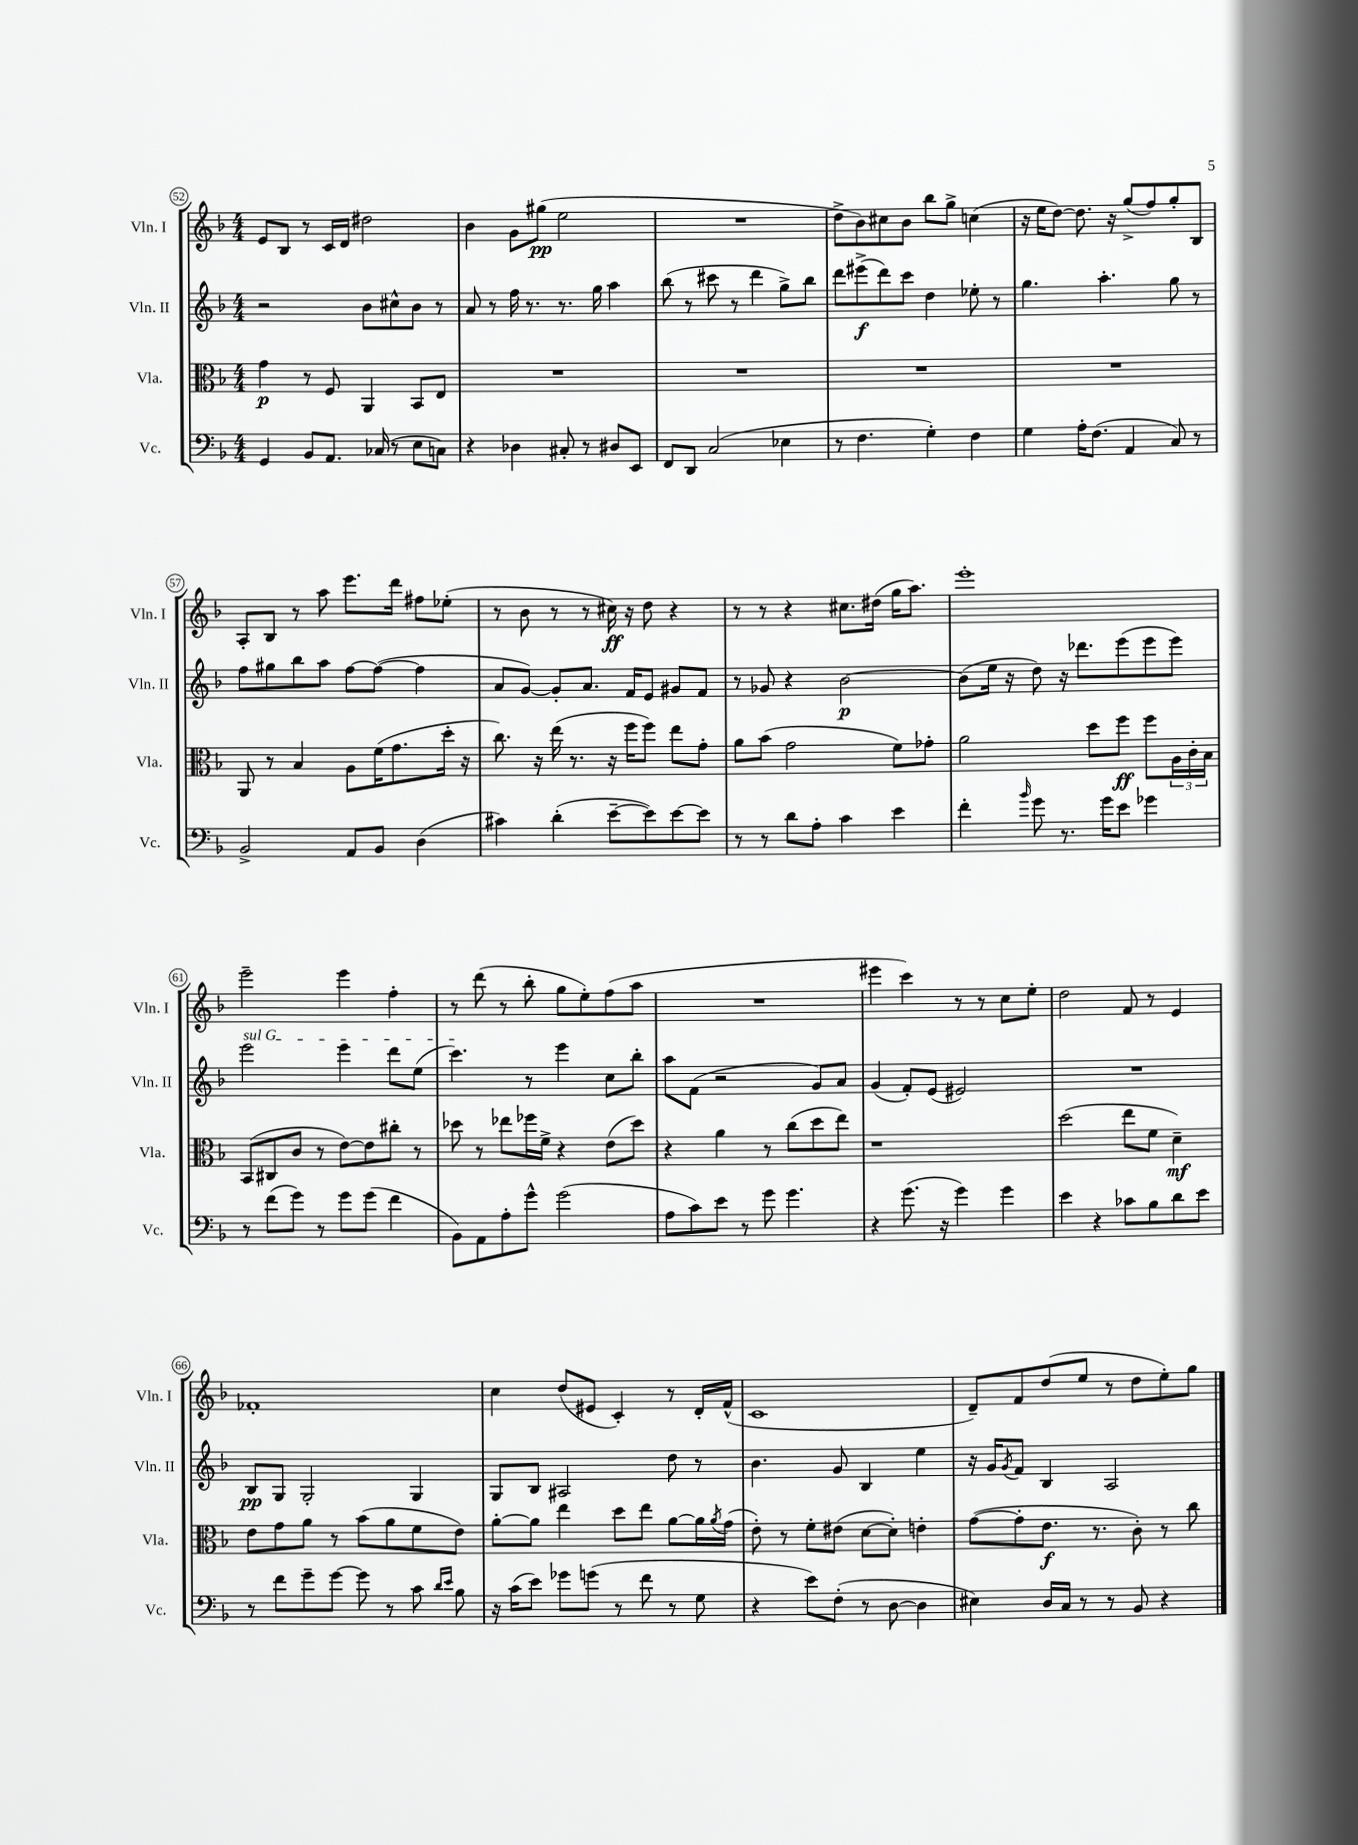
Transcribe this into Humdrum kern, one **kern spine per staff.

**kern	**kern	**dynam	**kern	**dynam	**kern	**dynam
*part4	*part3	*part3	*part2	*part2	*part1	*part1
*staff4	*staff3	*staff3	*staff2	*staff2	*staff1	*staff1
*I"Vc.	*I"Vla.	*	*I"Vln. II	*	*I"Vln. I	*
*I'Vc.	*I'Vla.	*	*I'Vln. II	*	*I'Vln. I	*
*clefF4	*clefC3	*	*clefG2	*	*clefG2	*
*k[b-]	*k[b-]	*	*k[b-]	*	*k[b-]	*
*M4/4	*M4/4	*	*M4/4	*	*M4/4	*
=52	=52	=52	=52	=52	=52	=52
4GG/	4g\	p	2r	.	8e/L	.
.	.	.	.	.	8B-/J	.
8BB-/L	8r	.	.	.	8r	.
8.AA/J	8F/	.	.	.	16c/LL	.
.	.	.	.	.	16d/JJ	.
.	4AA/	.	8b-\L	.	2dd#X\	.
(16C-X/	.	.	.	.	.	.
8r	.	.	8cc#X^^\	.	.	.
8E\L	8BB-/L	.	8b-\J	.	.	.
8Cn\J)	8E/J	.	8r	.	.	.
=53	=53	=53	=53	=53	=53	=53
4r	1r	.	8a/	.	4b-\	.
.	.	.	8r	.	.	.
4D-X\	.	.	16ff\	.	8g\L	.
.	.	.	8.r	.	.	.
.	.	.	.	.	(8gg#X\J	pp
8C#X'/	.	.	8.r	.	2ee\	.
8r	.	.	.	.	.	.
.	.	.	16gg\	.	.	.
8D#X/L	.	.	4aa\	.	.	.
8EE/J	.	.	.	.	.	.
=54	=54	=54	=54	=54	=54	=54
8FF/L	1r	.	(8bb-\	.	1r	.
8DD/J	.	.	8r	.	.	.
(2C/	.	.	8ccc#X\	.	.	.
.	.	.	8r	.	.	.
.	.	.	4ddd\	.	.	.
4E-X\	.	.	8gg^\L)	.	.	.
.	.	.	8bb-\J	.	.	.
=55	=55	=55	=55	=55	=55	=55
8r	1r	.	8ddd\L	.	8dd^\L	.
4.F\	.	.	(8eee#X^\	f	8b-\)	.
.	.	.	8ddd\)	.	8cc#X\	.
.	.	.	8ccc\J	.	8b-\J	.
4G'\)	.	.	4dd\	.	8bb-\L	.
.	.	.	.	.	8gg^\J	.
4F\	.	.	8ee-X'\	.	(4ccn\	.
.	.	.	8r	.	.	.
=56	=56	=56	=56	=56	=56	=56
4G\	1r	.	4.gg\	.	16r	.
.	.	.	.	.	16ee\KL	.
.	.	.	.	.	[8dd\J)	.
16A'\KL	.	.	.	.	8.dd\]	.
(8.F\J	.	.	.	.	.	.
.	.	.	4.aa'\	.	.	.
.	.	.	.	.	16r	.
4AA/	.	.	.	.	(8gg^/L	.
.	.	.	.	.	8ff/)	.
8C/)	.	.	8gg\	.	8gg'/	.
8r	.	.	8r	.	8B-/J	.
!!LO:LB:g=z
=57	=57	=57	=57	=57	=57	=57
2BB-^/	8AA/	.	8ff\L	.	8A'/L	.
.	8r	.	8gg#X\	.	8B-/J	.
.	4B-/	.	8bb-\	.	8r	.
.	.	.	8aa\J	.	8aa\	.
8AA/L	8A\L	.	[8ff\L	.	8.eee\L	.
8BB-/J	(16f\K	.	(8ff\J_	.	.	.
.	8.g\	.	.	.	16ddd\Jk	.
(4D\	.	.	4ff\]	.	8ff#X\L	.
.	16dd'\Jk	.	.	.	(8ee-X'\J	.
.	16r	.	.	.	.	.
=58	=58	=58	=58	=58	=58	=58
4c#X\)	8.cc\)	.	8a/L	.	8r	.
.	.	.	[8g/J)	.	8b-\	.
.	16r	.	.	.	.	.
(4d'\	(16ee\	.	8g'/L]	.	8r	.
.	8.r	.	.	.	.	.
.	.	.	8.a/J	.	8r	.
[8e~\L	16r	.	.	.	16cc#X\)	ff
.	16ff\KL	.	16f/KL	.	16r	.
8e\])	8ff\J)	.	8e/J	.	8dd\	.
[8e\	8ee\L	.	8g#X/L	.	4r	.
8e\J]	8g'\J	.	8f/J	.	.	.
=59	=59	=59	=59	=59	=59	=59
8r	8a\L	.	8r	.	8r	.
8r	(8b-\J	.	8g-X/	.	8r	.
8d\L	2g\	.	4r	.	4r	.
8A'\J	.	.	.	.	.	.
4c\	.	.	[2b-\	p	8.cc#X\L	.
.	.	.	.	.	(16dd#X\Jk	.
4e\	8f\L)	.	.	.	16gg\KL	.
.	.	.	.	.	8.aa\J)	.
.	8g-X'\J	.	.	.	.	.
=60	=60	=60	=60	=60	=60	=60
4f'\	2a\	.	(8b-\L]	.	1eee'	.
.	.	.	16ee\Jk	.	.	.
.	.	.	16r	.	.	.
16qqb-/	.	.	.	.	.	.
8g\	.	.	8dd\)	.	.	.
8.r	.	.	16r	.	.	.
.	.	.	8.ddd-X\L	.	.	.
.	8dd\L	.	.	.	.	.
16g\KL	.	.	.	.	.	.
8e\J	8ff\J	ff	(8eee\	.	.	.
4g-X\	8ff\L	.	8eee\	.	.	.
.	24A\L	.	8eee\J)	.	.	.
.	24c'\	.	.	.	.	.
.	24B-\JJ	.	.	.	.	.
!!LO:LB:g=z
=61	=61	=61	=61	=61	=61	=61
!	!	!	!LO:TX:a:i:t=sul G	!	!	!
8r	(8BB-/L	.	2eee\	.	2eee~\	.
(8f\L	8C#X/	.	.	.	.	.
8g\J)	8c/J	.	.	.	.	.
8r	8r	.	.	.	.	.
8g\L	[8e\L)	.	4eee\	.	4eee\	.
(8g\J	8e\]	.	.	.	.	.
4f\	8cc#X'\J	.	8ddd\L	.	4ff'\	.
.	8r	.	(8ee\J	.	.	.
=62	=62	=62	=62	=62	=62	=62
8BB-\L)	8dd-X\	.	4.ccc\)	.	8r	.
8AA\	8r	.	.	.	(8ddd\	.
8A'\	8ee-X\L	.	.	.	8r	.
8g^^\J	16ff-X\L	.	8r	.	8bb-'\	.
.	16f^\JJ	.	.	.	.	.
(2g\	4r	.	4eee\	.	8gg\L	.
.	.	.	.	.	8ee'\)	.
.	(8e\L	.	8cc\L	.	(8ff\	.
.	8dd-\J)	.	8bb-'\J	.	8aa\J	.
=63	=63	=63	=63	=63	=63	=63
8A\L	4r	.	8aa\L	.	1r	.
8c\)	.	.	(8f\J	.	.	.
8e\J	4a\	.	2r	.	.	.
8r	.	.	.	.	.	.
8g\	8r	.	.	.	.	.
4.g\	(8cc\L	.	.	.	.	.
.	8dd\	.	8g/L)	.	.	.
.	8ee\J)	.	8a/J	.	.	.
=64	=64	=64	=64	=64	=64	=64
4r	1r	.	(4g/	.	4eee#X\	.
(8.g\	.	.	8f'/L)	.	4ccc\)	.
.	.	.	(8e/J	.	.	.
16r	.	.	.	.	.	.
4g\)	.	.	2e#X/)	.	8r	.
.	.	.	.	.	8r	.
4g\	.	.	.	.	8cc\L	.
.	.	.	.	.	8ee'\J	.
=65	=65	=65	=65	=65	=65	=65
4e\	(2dd\	.	1r	.	2dd\	.
4r	.	.	.	.	.	.
8c-X\L	8ee\L	.	.	.	8f/	.
8B-\	8f\J	.	.	.	8r	.
8d\	4d~\)	mf	.	.	4e/	.
8e\J	.	.	.	.	.	.
!!LO:LB:g=z
=66	=66	=66	=66	=66	=66	=66
8r	8e\L	.	8B-/L	pp	1f-X'	.
8f\L	8g\	.	8G/J	.	.	.
8g~\	8a\J	.	2G'/	.	.	.
[8g\J	8r	.	.	.	.	.
8g\]	(8b-\L	.	.	.	.	.
8r	8a\	.	.	.	.	.
8c\	8f\	.	4G/	.	.	.
16qqd/LL	.	.	.	.	.	.
16qqe/JJ	.	.	.	.	.	.
8B-\	8e\J)	.	.	.	.	.
=67	=67	=67	=67	=67	=67	=67
16r	[8a'\L	.	8G/L	.	4cc\	.
(16c\KL	.	.	.	.	.	.
8e\J)	8a\J]	.	8B-/J	.	.	.
8g-X\L	4ee\	.	2A#X/	.	(8dd/L	.
(8gn\J	.	.	.	.	8e#X/J	.
8r	8dd\L	.	.	.	4c'/)	.
8f\	8ee\J	.	.	.	.	.
8r	[8a\L	.	8dd\	.	8r	.
8G\	16a\L]	.	8r	.	16d'/LL	.
.	8qa/	.	.	.	.	.
.	(16g\JJ	.	.	.	(16f^^/JJ	.
=68	=68	=68	=68	=68	=68	=68
4r	8e'\)	.	4.b-\	.	1c	.
.	8r	.	.	.	.	.
8e\L)	8f'\L	.	.	.	.	.
(8F'\J	(8e#X\J	.	8g/	.	.	.
8r	[8d\L	.	4B-/	.	.	.
[8D\	8d'\J])	.	.	.	.	.
4D\]	4en'\	.	4ee\	.	.	.
=69	=69	=69	=69	=69	=69	=69
4E#X\)	([8g\L	.	16r	.	8d~/L)	.
.	.	.	16g/KL	.	.	.
.	.	.	8qg/	.	.	.
.	8g'\]	.	8f/J	.	8f/	.
16D/LL	8.e\J	f	4B-/	.	(8dd/	.
16C/JJ	.	.	.	.	.	.
8r	.	.	.	.	8ee/J	.
.	8.r	.	.	.	.	.
8r	.	.	2A/	.	8r	.
8BB-/	8c'\)	.	.	.	8dd\L	.
4r	8r	.	.	.	8ee'\)	.
.	8cc\	.	.	.	8gg\J	.
==	==	==	==	==	==	==
*-	*-	*-	*-	*-	*-	*-
